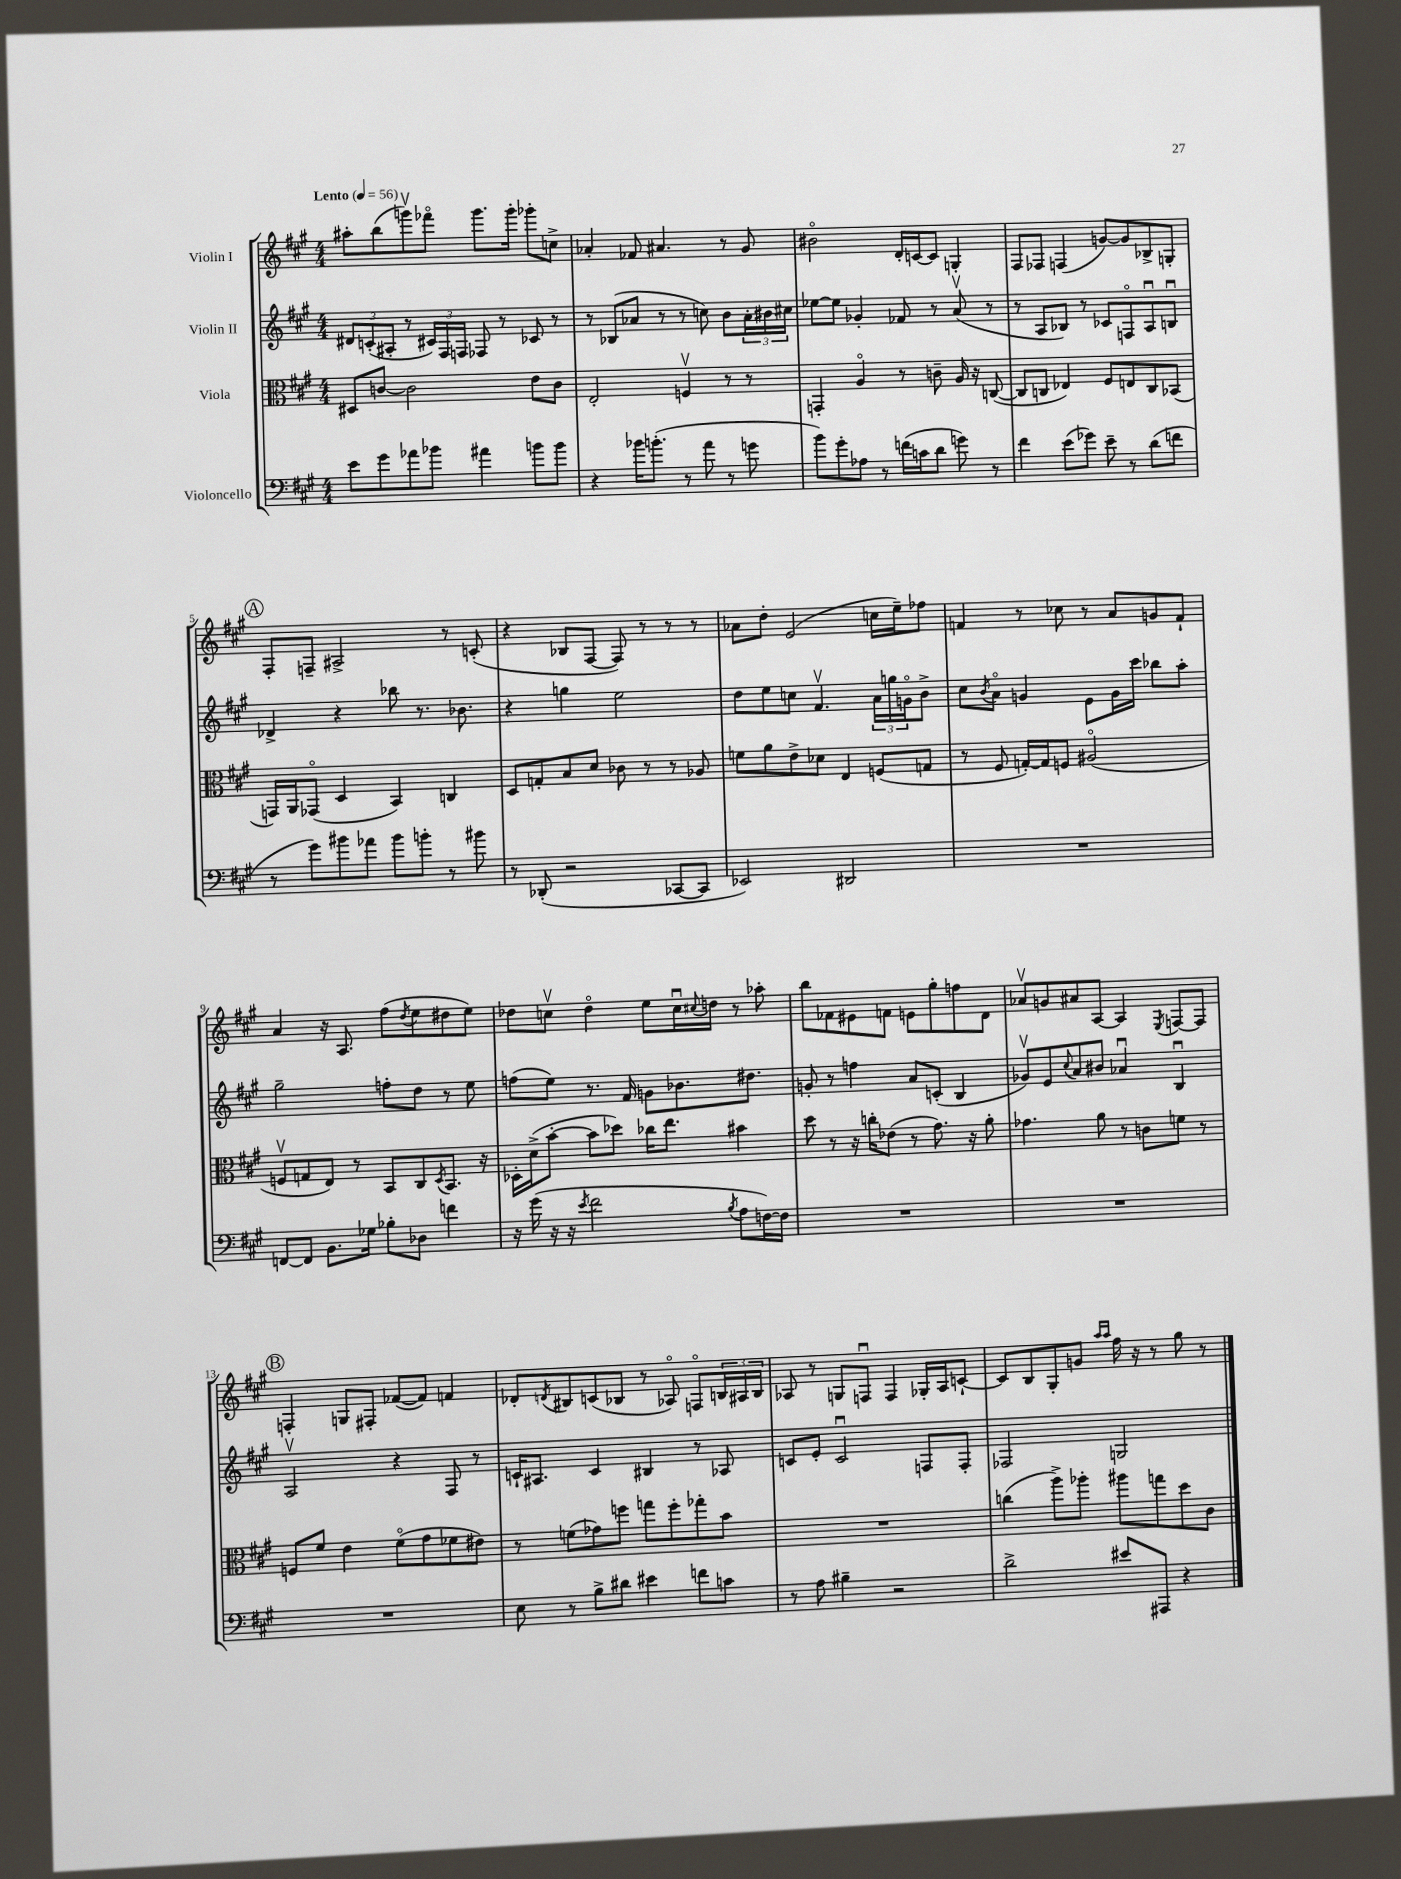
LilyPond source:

<<
\new StaffGroup <<
\new Staff = "s0" \with { instrumentName = "Violin I" } {
    \clef treble \key a \major \numericTimeSignature \time 4/4 \tempo "Lento" 4 = 56
    ais''8-. b''8( g'''8\upbow) fes'''8\flageolet g'''8. g'''16-. ges'''8-. c''8-> |
    aes'4-. fes'8 ais'4. r8 gis'8 |
    bis'2\flageolet d'16-. c'16~ c'8 g4-. |
    fis8 fes8 f4( g'8~) g'8 bes8-> g8-. |
    \mark \markup { \circle "A" } fis8-. f8-- ais2-> r8 c'8-.( |
    r4 bes8 fis8~ fis8) r8 r8 r8 |
    aes'8 d''8-. e'2( c''16 e''16--) fes''8 |
    f'4 r8 ces''8 r8 a'8 g'8 f'8-! |
    a'4 r16 a8. fis''8( \acciaccatura { d''8 } e''8 dis''8 e''8) |
    des''8 c''8\upbow des''4\flageolet e''8 c''16\downbow \appoggiatura { cis''8 } d''16 r8 aes''8-. |
    b''8 fes'8 eis'8 f'8 e'8 gis''8-. f''8 d'8 |
    aes'8\upbow g'8 ais'8 a8~ a4 \acciaccatura { e8 } f8~ f8 |
    \mark \markup { \circle "B" } f4-. g8 fis8-. fes'8~( fes'8) f'4 |
    des'8-. \acciaccatura { d'8 } bis8 c'8( bes8 r8 aes8\flageolet) f8\flageolet \tuplet 3/2 { b16 ais16 b16 } |
    aes8 r8 g8 f8\downbow f4 ges16-. aes16 c'8~-! |
    c'8 b8 gis8-. g'8 \grace { a''16 a''16 } fis''16 r16 r8 gis''8 r8 \bar "|." |
}
\new Staff = "s1" \with { instrumentName = "Violin II" } {
    \clef treble \key a \major \numericTimeSignature \time 4/4
    \tuplet 3/2 { dis'8 c'8-.( ais8-. } r8 \tuplet 3/2 { cis'16) fis16 f16 } fes8 r8 ces'8 r8 |
    r8 bes8( aes'8 r8 r8 c''8) b'8 \tuplet 3/2 { aes'16-. bis'16 cis''16 } |
    ees''8~ ees''8 ges'4-. fes'8 r8 a'8\upbow( r8 |
    r8 a8 bes8) r8 ces'8 f8\flageolet a8\downbow b8\downbow |
    \mark \markup { \circle "A" } des'4-> r4 bes''8 r8. bes'8. |
    r4 g''4 e''2 |
    d''8 e''8 c''8 fis'4.\upbow \tuplet 3/2 { a'16 g''16 g'16\flageolet } b'8-> |
    cis''8 \acciaccatura { b'8 } a'8\flageolet g'4 e'8 g'16 cis'''16 bes''8 a''8-. |
    gis''2-- f''8-. d''8 r8 e''8 |
    f''8( e''8) r8. fis'16 g'8 bes'8. dis''8. |
    g'8-. r8 f''4 a'8 c'8-.( b4 |
    ges'8\upbow) e'8 \appoggiatura { cis''8 } a'8 bis'8 aes'4\downbow b4\downbow |
    \mark \markup { \circle "B" } a2\upbow r4 fis8 r8 |
    c'16-! ais8. c'4 bis4 r8 aes8 |
    c'8 e'8-. c'2\downbow f8 f8-. |
    fes2 g2 \bar "|." |
}
\new Staff = "s2" \with { instrumentName = "Viola" } {
    \clef alto \key a \major \numericTimeSignature \time 4/4
    dis8 c'8~ c'2 e'8 c'8 |
    e2-. f4\upbow r8 r8 |
    g,4-. a4\flageolet r8 c'8-- a16 r16 c8~( |
    c8 c8 ees4) fis8 e8 c8 bes,8( |
    \mark \markup { \circle "A" } g,16) a,16 ges,8\flageolet( d4 b,4) c4 |
    d8 g8-. b8 d'8 ces'8 r8 r8 aes8 |
    f'8 a'8 e'8-> des'8 e4 f8( g8 |
    r8 fis8 g16~-.) g16 f8 ais2\flageolet( |
    f8\upbow g8 e8) r8 b,8 cis8 \acciaccatura { d8 } b,8. r16 |
    des16-. d'16->( b'8~-. b'8 des''8) ces''16 e''8. bis'4 |
    d''8 r8 r16 c''16-. ees'8( r8 gis'8.) r16 a'8-. |
    ges'4. a'8 r8 c'8 f'8 r8 |
    \mark \markup { \circle "B" } f8 fis'8 e'4 fis'8\flageolet( gis'8 fes'8 eis'8) |
    r8 f'8( ges'8) f''8 g''8 f''8-. ges''8-. b'8 |
    R1 |
    c''4( a''8->) aes''8-. ais''8 g''8 d''8 cis'8 \bar "|." |
}
\new Staff = "s3" \with { instrumentName = "Violoncello" } {
    \clef bass \key a \major \numericTimeSignature \time 4/4
    e'8 gis'8 aes'8 bes'8 ais'4 b'8 b'8 |
    r4 bes'16 b'8.-.( r8 a'8 r8 g'8 |
    b'8) gis'8-. aes8 r8 f'16( c'16 d'8 g'8) r8 |
    fis'4 e'8( ges'8) e'8-- r8 d'8( f'8 |
    \mark \markup { \circle "A" } r8 gis'8) bis'8 aes'8 bis'8 b'8-. r8 bis'8 |
    r8 des,8-.( r2 ces,8~ ces,8 |
    ees,2) dis,2 |
    R1 |
    f,8~ f,8 b,8. ges16 bes8-. des8 f'4 |
    r16 gis'16( r16 r16 \acciaccatura { e'8 } fis'2 \acciaccatura { b8 } a8 f16~) f16 |
    R1 |
    R1 |
    \mark \markup { \circle "B" } R1 |
    e8 r8 b8-> dis'8 eis'4 f'8 c'8 |
    r8 a8 bis4-- r2 |
    d'2-> eis'8 ais,,8 r4 \bar "|." |
}
>>
>>
